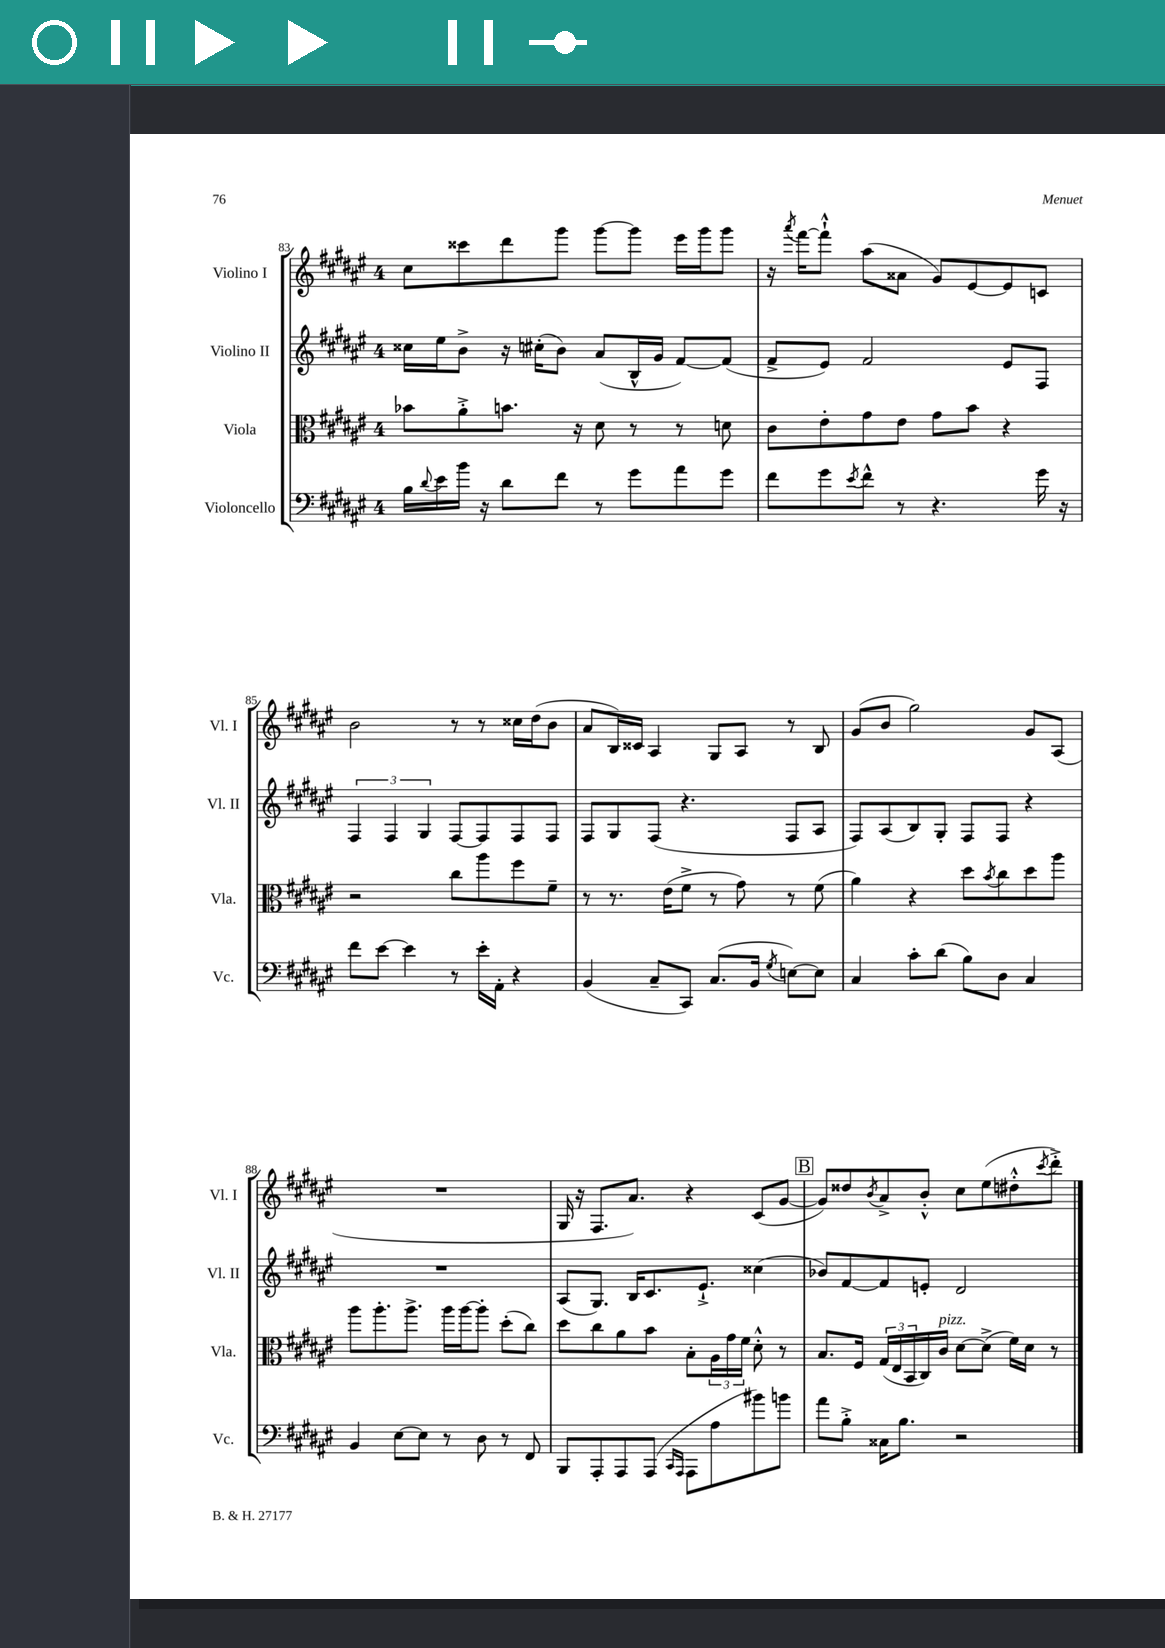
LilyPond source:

<<
\new StaffGroup <<
\new Staff = "s0" \with { instrumentName = "Violino I" shortInstrumentName = "Vl. I" } {
    \clef treble \key fis \major \once \override Staff.TimeSignature.style = #'single-digit \time 4/4
    cis''8 cisis'''8 dis'''8 gis'''8 gis'''8~ gis'''8 eis'''16 gis'''16 gis'''8 |
    r16 \acciaccatura { ais'''8 } fis'''16~ fis'''8-!-^ ais''8( aisis'8 gis'8) eis'8~ eis'8 c'8 |
    b'2 r8 r8 cisis''16 dis''16( b'8 |
    ais'8 b16) cisis'16 ais4 gis8 ais8 r8 b8 |
    gis'8( b'8 gis''2) gis'8 ais8( |
    R1 |
    gis16 r16 fis8. ais'8.) r4 cis'8( gis'8~ |
    \mark \markup { \box "B" } gis'8) disis''8 \acciaccatura { b'8 } ais'8-> b'8-.-^ cis''8 eis''8( dis''8-.-^ \acciaccatura { cis'''8 } dis'''8-.->) \bar "|." |
}
\new Staff = "s1" \with { instrumentName = "Violino II" shortInstrumentName = "Vl. II" } {
    \clef treble \key fis \major \once \override Staff.TimeSignature.style = #'single-digit \time 4/4
    cisis''16 eis''16 b'8-> r16 cis''16-.( b'8) ais'8( b16-^ gis'16 fis'8~) fis'8( |
    fis'8-> eis'8) fis'2 eis'8 fis8 |
    \tuplet 3/2 { fis4 fis4 gis4 } fis8~ fis8 fis8 fis8 |
    fis8 gis8 fis8( r4. fis8 ais8 |
    fis8) ais8( b8) gis8-. fis8 fis8 r4 |
    R1 |
    ais8( gis8.) b16 cis'8. eis'8.-!-> cisis''4( |
    \mark \markup { \box "B" } bes'8) fis'8~ fis'8 e'8-. dis'2 \bar "|." |
}
\new Staff = "s2" \with { instrumentName = "Viola" shortInstrumentName = "Vla." } {
    \clef alto \key fis \major \once \override Staff.TimeSignature.style = #'single-digit \time 4/4
    bes'8 ais'8-.-> b'8. r16 dis'8 r8 r8 d'8 |
    cis'8 eis'8-. gis'8 eis'8 gis'8 b'8 r4 |
    r2 cis''8 ais''8 fis''8 fis'8-- |
    r8 r8. eis'16( fis'8-> r8 gis'8) r8 fis'8( |
    ais'4) r4 dis''8 \acciaccatura { b'8 } cis''8 dis''8 ais''8 |
    ais''8 ais''8.-. ais''8.-> ais''16 ais''16~ ais''8-. dis''8-.( cis''8) |
    dis''8 cis''8 ais'8 b'8 b8-. \tuplet 3/2 { ais16 gis'16 fis'16 } dis'8-.-^ r8 |
    \mark \markup { \box "B" } b8. fis16 \tuplet 3/2 { gis16( eis16 b,16 } cis16) cis'16^\markup { \italic "pizz." } dis'8~ dis'8->( fis'16) dis'16 r8 \bar "|." |
}
\new Staff = "s3" \with { instrumentName = "Violoncello" shortInstrumentName = "Vc." } {
    \clef bass \key fis \major \once \override Staff.TimeSignature.style = #'single-digit \time 4/4
    b16 \appoggiatura { dis'8 } eis'16 b'16 r16 dis'8 fis'8 r8 gis'8 ais'8 gis'8 |
    fis'8 gis'8 \acciaccatura { eis'8 } fis'8-^ r8 r4. gis'16 r16 |
    fis'8 eis'8~ eis'4 r8 eis'16-. ais,16-. r4 |
    b,4( cis8-- cis,8) cis8.( b,16 \acciaccatura { gis8 } e8~) e8 |
    cis4 cis'8-. dis'8( b8) dis8 cis4 |
    b,4 eis8~ eis8 r8 dis8 r8 fis,8 |
    b,,8 ais,,8-. ais,,8 ais,,8( \grace { cis,16 ais,,16 } ais,,8 ais8 bis'8) b'8 |
    \mark \markup { \box "B" } ais'8 b8-.-> cisis16 b8. r2 \bar "|." |
}
>>
>>
\layout { \context { \Score currentBarNumber = #83 } }
